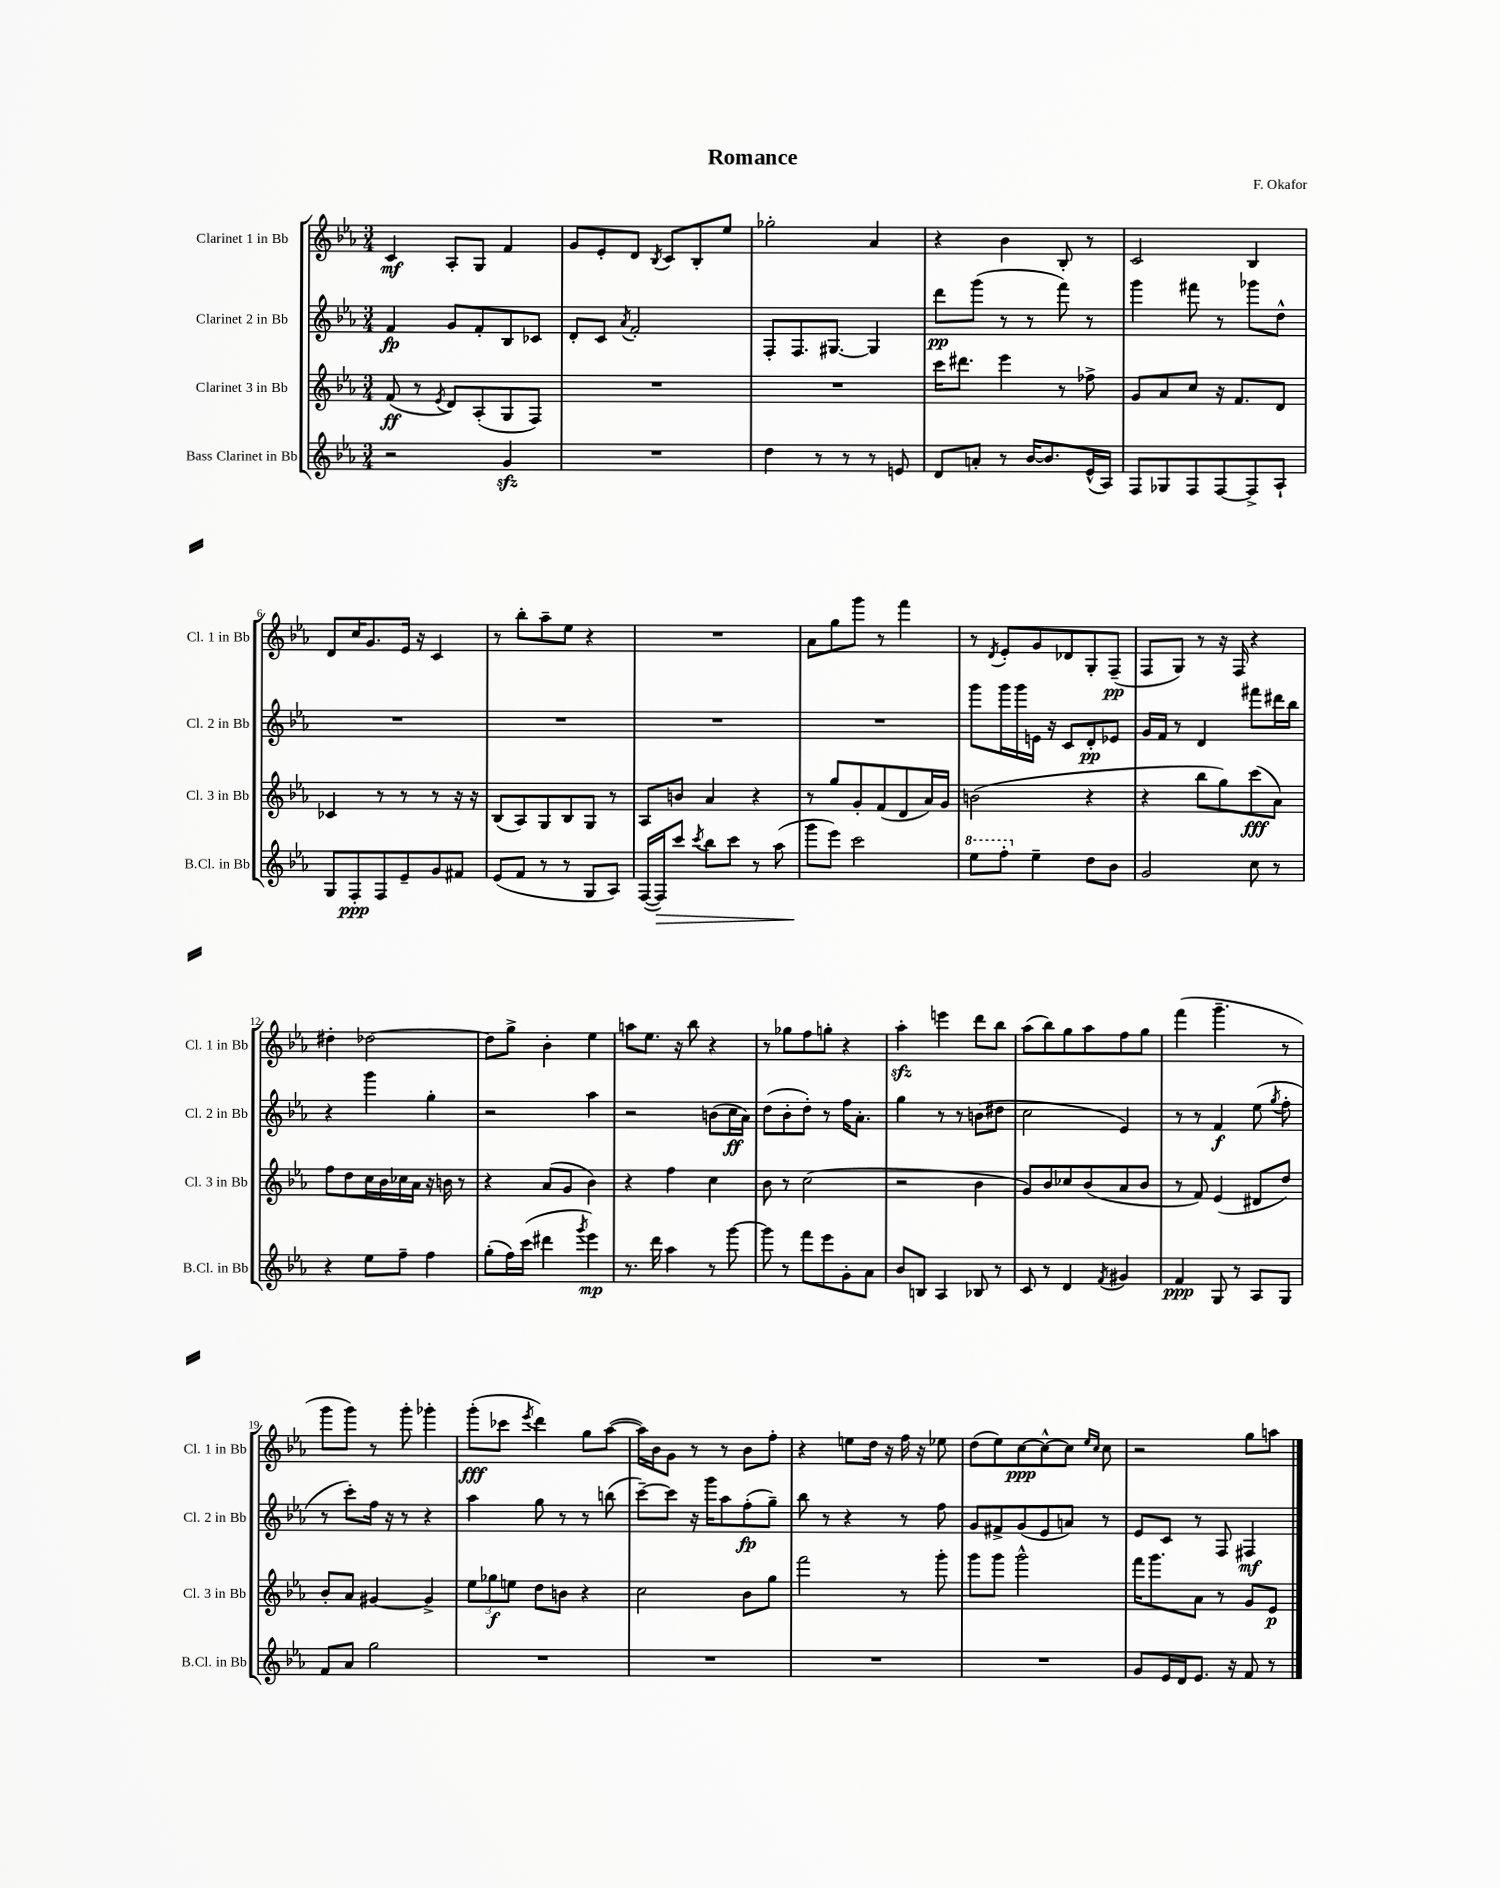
\header { title = "Romance" composer = "F. Okafor" }
<<
\new StaffGroup <<
\new Staff = "s0" \with { instrumentName = "Clarinet 1 in Bb" shortInstrumentName = "Cl. 1 in Bb" } {
    \clef treble \key ees \major \numericTimeSignature \time 3/4
    \autoBeamOff c'4\mf aes8[-. g8] f'4 |
    g'8[ ees'8-. d'8] \acciaccatura { bes8 } c'8[ bes8-. ees''8] |
    ges''2-. aes'4 |
    r4 bes'4 bes8-. r8 |
    c'2 bes4 |
    d'8[ c''16 g'8. ees'16] r16 c'4 |
    r8 bes''8[-. aes''8-- ees''8] r4 |
    R2. |
    aes'8[ g''8 g'''8] r8 f'''4 |
    r8 \acciaccatura { d'8 } ees'8[-. g'8 des'8 g8-. f8]--\pp( |
    f8[ g8]) r8 r16 f16 r4 |
    dis''4-. des''2~ |
    des''8[ g''8]-> bes'4-. ees''4 |
    a''8[ ees''8.] r16 bes''8 r4 |
    r8 ges''8[ f''8 g''8]-. r4 |
    aes''4-.\sfz e'''4 d'''8[ bes''8] |
    aes''8[( bes''8) g''8 aes''8 f''8 g''8] |
    f'''4( g'''4.-- r8 |
    g'''8[ g'''8]) r8 g'''8-. ges'''4-. |
    g'''8[-.\fff( ces'''8] \acciaccatura { ees'''8 } d'''4) g''8[ aes''8]~( |
    aes''16[) bes'16 g'8] r8 r8 bes'8[ f''8]-. |
    r4 e''8[ d''16] r16 f''16 r16 ees''8 |
    d''8[( ees''8) c''8~\ppp c''8~-^ c''8] \grace { ees''16[ c''16] } c''8 |
    r2 g''8[ a''8] \bar "|." |
}
\new Staff = "s1" \with { instrumentName = "Clarinet 2 in Bb" shortInstrumentName = "Cl. 2 in Bb" } {
    \clef treble \key ees \major \numericTimeSignature \time 3/4
    \autoBeamOff f'4\fp g'8[ f'8-. bes8 ces'8] |
    d'8[-. c'8] \acciaccatura { aes'8 } f'2-. |
    f8[-. f8. gis8.]~ gis4 |
    d'''8[\pp g'''8]( r8 r8 f'''8) r8 |
    g'''4 fis'''8 r8 ges'''8[ d''8]-^ |
    R2. |
    R2. |
    R2. |
    R2. |
    g'''8[ g'''16 g'''16 e'16] r16 c'8[ d'8-.\pp ees'8] |
    g'16[ f'16] r8 d'4 fis'''8[ dis'''16 bes''16] |
    r4 g'''4 g''4-. |
    r2 aes''4 |
    r2 b'8[( c''16\ff aes'16]) |
    d''8[( bes'8-. d''8]-.) r8 f''16[ aes'8.]-. |
    g''4 r8 r8 b'8[( dis''8] |
    c''2 ees'4) |
    r8 r8 f'4\f ees''8( \acciaccatura { g''8 } f''8-. |
    r8 c'''8[-.) f''16] r16 r8 r4 |
    aes''4 g''8 r8 r8 b''8( |
    c'''8[~--) c'''8] r16 g'''16[ aes''8 f''8-.\fp( g''8]--) |
    bes''8 r8 r4 r8 f''8 |
    g'8[ fis'8-> g'8( ees'8 a'8]) r8 |
    ees'8[ c'8] r8 f8 fis4\mf \bar "|." |
}
\new Staff = "s2" \with { instrumentName = "Clarinet 3 in Bb" shortInstrumentName = "Cl. 3 in Bb" } {
    \clef treble \key ees \major \numericTimeSignature \time 3/4
    \autoBeamOff f'8\ff( r8 \acciaccatura { ees'8 } d'8[) aes8-.( g8 f8]) |
    R2. |
    R2. |
    c'''16[ dis'''8.] ees'''4 r8 fes''8-> |
    g'8[ aes'8 c''8] r16 f'8.[ d'8] |
    ces'4 r8 r8 r8 r16 r16 |
    bes8[( aes8) g8 bes8 g8] r8 |
    aes8[ b'8] aes'4 r4 |
    r8 g''8[ g'8-. f'8( d'8 aes'16) g'16] |
    b'2( r4 |
    r4 bes''8[ g''8) c'''8\fff( aes'8]) |
    f''8[ d''8 c''16 bes'16 ces''16 aes'16] r16 b'16 r8 |
    r4 aes'8[( g'8] bes'4) |
    r4 f''4 c''4 |
    bes'8 r8 c''2( |
    r2 bes'4 |
    g'8[) bes'8 ces''8 bes'8( aes'8 bes'8] |
    r8 f'8) ees'4( dis'8[ d''8]) |
    bes'8[-. aes'8] gis'4~ gis'4-> |
    \tuplet 3/2 { ees''8[ ges''8\f e''8] } d''8[ b'8] r4 |
    c''2 bes'8[ g''8] |
    f'''2 r8 g'''8-. |
    g'''8[ g'''8] g'''2-^ |
    f'''16[ g'''8. aes'8] r8 g'8[ ees'8]\p \bar "|." |
}
\new Staff = "s3" \with { instrumentName = "Bass Clarinet in Bb" shortInstrumentName = "B.Cl. in Bb" } {
    \clef treble \key ees \major \numericTimeSignature \time 3/4
    \autoBeamOff r2 g'4\sfz |
    R2. |
    d''4 r8 r8 r8 e'8 |
    d'8[ a'8]-. r8 bes'16[~ bes'8. ees'16-^( aes16]) |
    f8[ ges8 f8 f8~ f8-> aes8]-! |
    g8[ f8-.\ppp f8 ees'8-- g'8 fis'8] |
    ees'8[( f'8] r8 r8 g8[ aes8]) |
    f16[~( f16\>) c'''8] \acciaccatura { c'''8 } bes''8[ c'''8] r8 aes''8( |
    g'''8[\! ees'''8]) c'''2 |
    \ottava #1 ees'''8[ f'''8]-. \ottava #0 ees''4-- d''8[ bes'8] |
    g'2 c''8 r8 |
    r4 ees''8[ f''8]-- f''4 |
    g''8[-.( f''16) c'''16]( dis'''4 \acciaccatura { g'''8 } ees'''4\mp) |
    r8. d'''16 aes''4 r8 g'''8~ |
    g'''8 r8 f'''8[ ees'''8 g'8-. aes'8] |
    bes'8[ b8] aes4 bes8 r8 |
    c'8 r8 d'4 \acciaccatura { f'8 } gis'4 |
    f'4\ppp g8 r8 aes8[ g8] |
    f'8[ aes'8] g''2 |
    R2. |
    R2. |
    R2. |
    R2. |
    g'8[ ees'16 d'16 ees'8.] r16 f'8 r8 \bar "|." |
}
>>
>>
